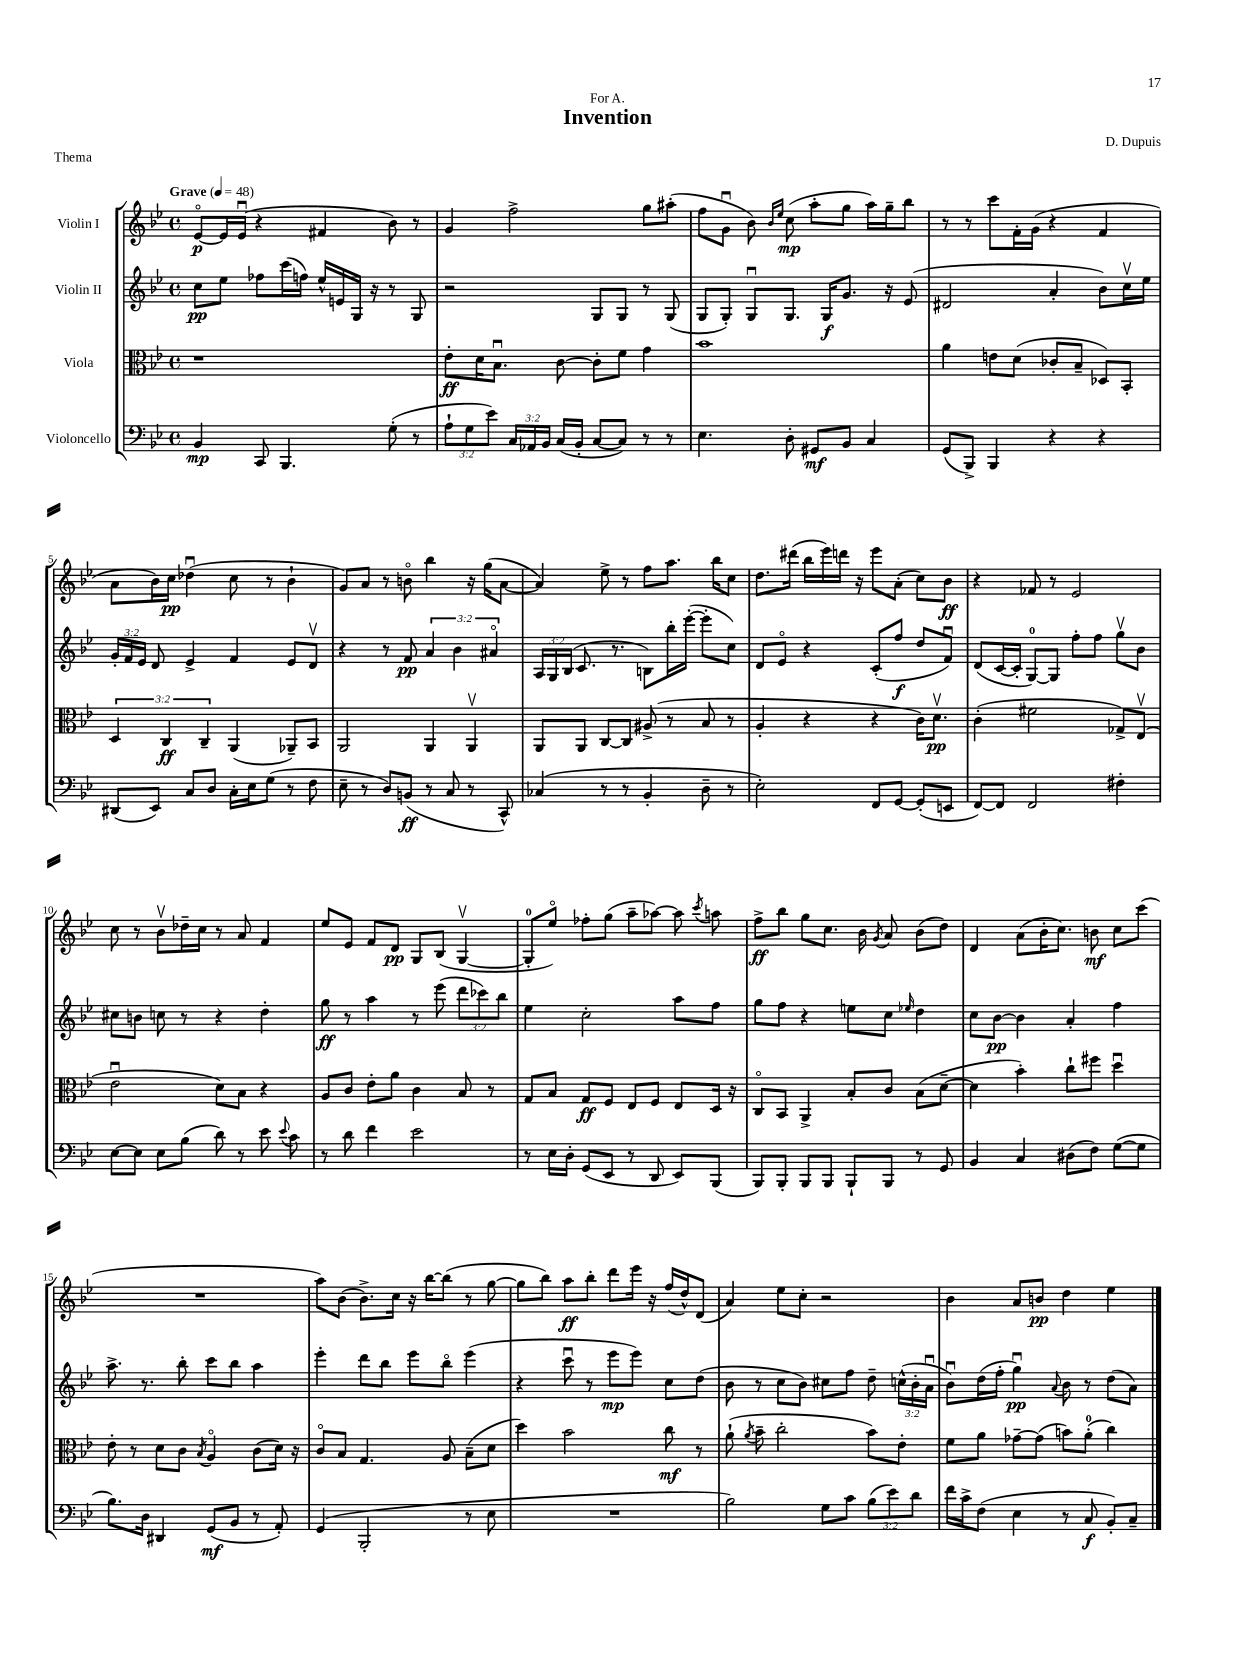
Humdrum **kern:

**kern	**kern	**kern	**kern
*staff4	*staff3	*staff2	*staff1
*clefF4	*clefC3	*clefG2	*clefG2
*k[b-e-]	*k[b-e-]	*k[b-e-]	*k[b-e-]
*M4/4	*M4/4	*M4/4	*M4/4
*met(c)	*met(c)	*met(c)	*met(c)
*MM48	*MM48	*MM48	*MM48
4BB-/	1r	8cc\L	[8e-o/L
.	.	8ee-\J	16e-/]L
.	.	.	(16e-u/JJ
8CC/	.	8ff-\L	4r
4.BBB-/	.	(16ccc\L	.
.	.	16ff\JJ)	.
.	.	16ee-^^/LL	4f#/
.	.	16e/	.
.	.	16G/JJ	.
.	.	16r	.
(8G'\	.	8r	8b-\)
8r	.	8G/	8r
=	=	=	=
12A`\L	8e-'\L	2r	4g/
12G\	.	.	.
.	16d\K	.	.
12e-\J)	.	.	.
.	8.B-u\J	.	.
24C/LL	.	.	2ff^\
24AA-/	.	.	.
24BB-/JJ	.	.	.
(16C/LL	[8c\	.	.
16BB-'/JJ	.	.	.
[8C/L	8c'\]L	8G/L	.
8C/]J)	8f\J	8G/J	.
8r	4g\	8r	8gg\L
8r	.	(8G/	(8aa#'\J
=	=	=	=
4.E-\	1b-	8G/L	8ff\L
.	.	8G'/J)	8gu\J
.	.	8Gu/L	8b-\)
.	.	.	16qqb-/LL
.	.	.	16qqee-/JJ
8D'\	.	8.G/J	(8cc\
8GG#/L	.	.	8aa'\L
.	.	16G/LK	.
8BB-/J	.	8.g/J	8gg\J
4C/	.	.	16aa\LL)
.	.	16r	16gg~\J
.	.	(8e-/	8bb-\J
=	=	=	=
(8GG/L	4a\	2d#/	8r
8BBB-^/J)	.	.	8r
4BBB-/	8e\L	.	8ccc\L
.	(8d\J	.	16f'\L
.	.	.	(16g\JJ
4r	8c-'/L	4a'/	4r
.	8B-~/J	.	.
4r	8D-/L)	8b-\L)	4f/
.	8BB-'/J	16ccv\L	.
.	.	16ee-\JJ	.
=	=	=	=
(8DD#/L	6D/	24g'/LL	8a\L
.	.	24f/	.
.	.	24e-/JJ	.
8EE-/J)	.	8d/	16b-\L)
.	6C/	.	.
.	.	.	16cc\JJ
8C/L	.	4e-^/	(4dd-u\
.	6C~/	.	.
8D/J	.	.	.
16C'\LL	(4AA/	4f/	8cc\
16E-\J	.	.	.
(8G\J	.	.	8r
8r	8AA-~/L)	8e-/L	4b-`\
8F\	8BB-/J	8dv/J	.
=	=	=	=
8E-~\	2AA/	4r	8g/L)
8r	.	.	8a/J
8D/L)	.	8r	8r
(8BB/J	.	8f/	8bo\
8r	4AA/	6a/	4bb-\
8C/	.	.	.
.	.	6b-\	.
8r	4AAv/	.	16r
.	.	.	(16gg\LK
.	.	6a#o/	.
8CC^^/)	.	.	[8a\J
=	=	=	=
(4C-/	8AA/L	24A/LL	4a/])
.	.	24G/	.
.	.	(24B-/JJ	.
.	8AA/J	8.c/	.
8r	[8C/L	.	8ee-^\
.	.	8.r	.
8r	8C/]J	.	8r
4BB-'/	(8A#^/	8B\L)	8ff\L
.	8r	16bb-'\L	8.aa\J
.	.	([16eee-'\JJ	.
8D~\	8B-/	8eee-'\]L	.
.	.	.	16bb-\LK
8r	8r	8cc\J)	8cc\J
=	=	=	=
2E-'\)	4A'/	8d/L	8.dd\L
.	.	8e-o/J	.
.	.	.	(16ddd#\Jk
.	4r	4r	16bb-\LL
.	.	.	16eee-\)
.	.	.	16ddd\JJ
.	.	.	16r
8FF/L	4r	(8c'/L	8eee-\L
[8GG/J	.	8ff/J	(8a'\J
(8GG'/]L	16c\LK)	8dd/L	8cc\L)
.	8.dv\J	.	.
8EE/J	.	8fu/J)	8b-\J
=	=	=	=
[8FF/L)	(4c'\	(8d/L	4r
8FF/]J	.	[16c/L	.
.	.	16c'/]JJ	.
2FF/	2f#\	[8G/L)	8f-/
.	.	8G/]J	8r
.	.	8ff'\L	2e-/
.	.	8ff\J	.
4F#'\	8G-^/L)	8ggv\L	.
.	(8E-v/J	8b-\J	.
=	=	=	=
[8E-\L	2e-u\	8cc#\L	8cc\
8E-\]J	.	8b\J	8r
8E-\L	.	8cc\	8b-v\L
(8B-\J	.	8r	16dd-~\L
.	.	.	16cc\JJ
8d\)	8d\L)	4r	8r
8r	8B-\J	.	8a/
8e-\	4r	4dd'\	4f/
8qqe-/	.	.	.
8c\	.	.	.
=	=	=	=
8r	8A/L	8gg\	8ee-/L
8d\	8c/J	8r	8e-/J
4f\	8e-'\L	4aa\	8f/L
.	8a\J	.	8d/J
2e-\	4c\	8r	8G/L
.	.	(8eee-\	(8B-/J
.	8B-/	12ddd\L	[4Gv/
.	.	12ccc-\)	.
.	8r	.	.
.	.	12bb-\J	.
=	=	=	=
8r	8G/L	4ee-\	8G'/]L
16E-\LL	8B-/J	.	8ee-o/J)
16D'\JJ	.	.	.
(8GG/L	8G/L	2cc'\	8ff-'\L
8EE-/J	8F/J	.	(8gg\J
8r	8E-/L	.	8aa~\L
8DD/	8F/J	.	[8aa-\J)
8EE-/L)	8E-/L	8aa\L	8aa-\]
.	.	.	8qccc/
(8BBB-/J	16D/Jk	8ff\J	8aa\
.	16r	.	.
=	=	=	=
8BBB-/L)	8Co/L	8gg\L	8ff^\L
8BBB-'/J	8BB-/J	8ff\J	8bb-\J
8BBB-/L	4AA^/	4r	8gg\L
8BBB-/J	.	.	8.cc\J
8BBB-`/L	8B-'/L	8ee\L	.
.	.	.	16b-\
.	.	.	8qg/
8BBB-/J	8c/J	8cc\J	8a/
.	.	16qqee-/	.
8r	(8B-\L	4dd\	(8b-\L
8GG/	[8d~\J	.	8dd\J)
=	=	=	=
4BB-/	4d\]	8cc\L	4d/
.	.	[8b-\J	.
4C/	4b-'\)	4b-\]	(8a\L
.	.	.	16b-'\K
.	.	.	8.cc\J)
(8D#\L	8cc`\L	4a'/	.
8F\J)	8ff#\J	.	8b\
([8G\L	4ddu\	4ff\	8cc\L
8G\]J	.	.	(8ccc\J
=	=	=	=
8.B-\L)	8e-'\	8.aa^\	1r
.	8r	.	.
16D\Jk	.	8.r	.
4DD#/	8d\L	.	.
.	8c\J	8bb-'\	.
.	8qB-/	.	.
(8GG/L	4Ao/	8ccc\L	.
8BB-/J	.	8bb-\J	.
8r	(8c\L	4aa\	.
8AA'/)	16d\Jk)	.	.
.	16r	.	.
=	=	=	=
(4GG/	8co/L	4eee-'\	8aa\L)
.	8B-/J	.	(8b-\J
2BBB-'/	4.G/	8ddd\L	8.b-^\L)
.	.	8bb-\J	.
.	.	.	16cc\Jk
.	.	8eee-\L	16r
.	.	.	[16bb-\LK
.	8A/	8bb-o\J	(8bb-\]J
8r	(8B-~\L	(4eee-\	8r
8E-\	8d\J	.	[8gg\
=	=	=	=
1r	4dd\)	4r	8gg\]L
.	.	.	8bb-\J)
.	2b-\	8cccu\	8aa\L
.	.	8r	8bb-'\J
.	.	8eee-\L	8ddd\L
.	.	8eee-\J)	16eee-\Jk
.	.	.	16r
.	8cc\	8cc\L	(16ff/LL
.	.	.	16dd^^/J)
.	8r	(8dd\J	(8d/J
=	=	=	=
2B-\)	(8a`\	8b-\	4a/)
.	8qa/	.	.
.	8b-~\	8r	.
.	2cc'\	8cc\L	8ee-\L
.	.	8b-\J)	8cc'\J
8G\L	.	8cc#\L	2r
8c\J	.	8ff\J	.
(12B-\L	8b-\L)	8dd~\	.
12e-\)	.	.	.
.	8e-'\J	(24cc^^\LL	.
12d\J	.	24b-'\	.
.	.	24au\JJ	.
=	=	=	=
16f\LL	8f\L	8b-u\L)	4b-\
16c^\J	.	.	.
(8F\J	8a\J	(16dd\L	.
.	.	16ff'\JJ	.
4E-\	[8g-~\L	4ggu\)	8a/L
.	(8g-\]J	.	8b/J
.	.	8qqa/	.
8r	8b\L)	8b-\	4dd\
8C/	(8a'\J	8r	.
8BB-'/L)	4cc\)	(8dd\L	4ee-\
8C~/J	.	8a\J)	.
==	==	==	==
*-	*-	*-	*-
